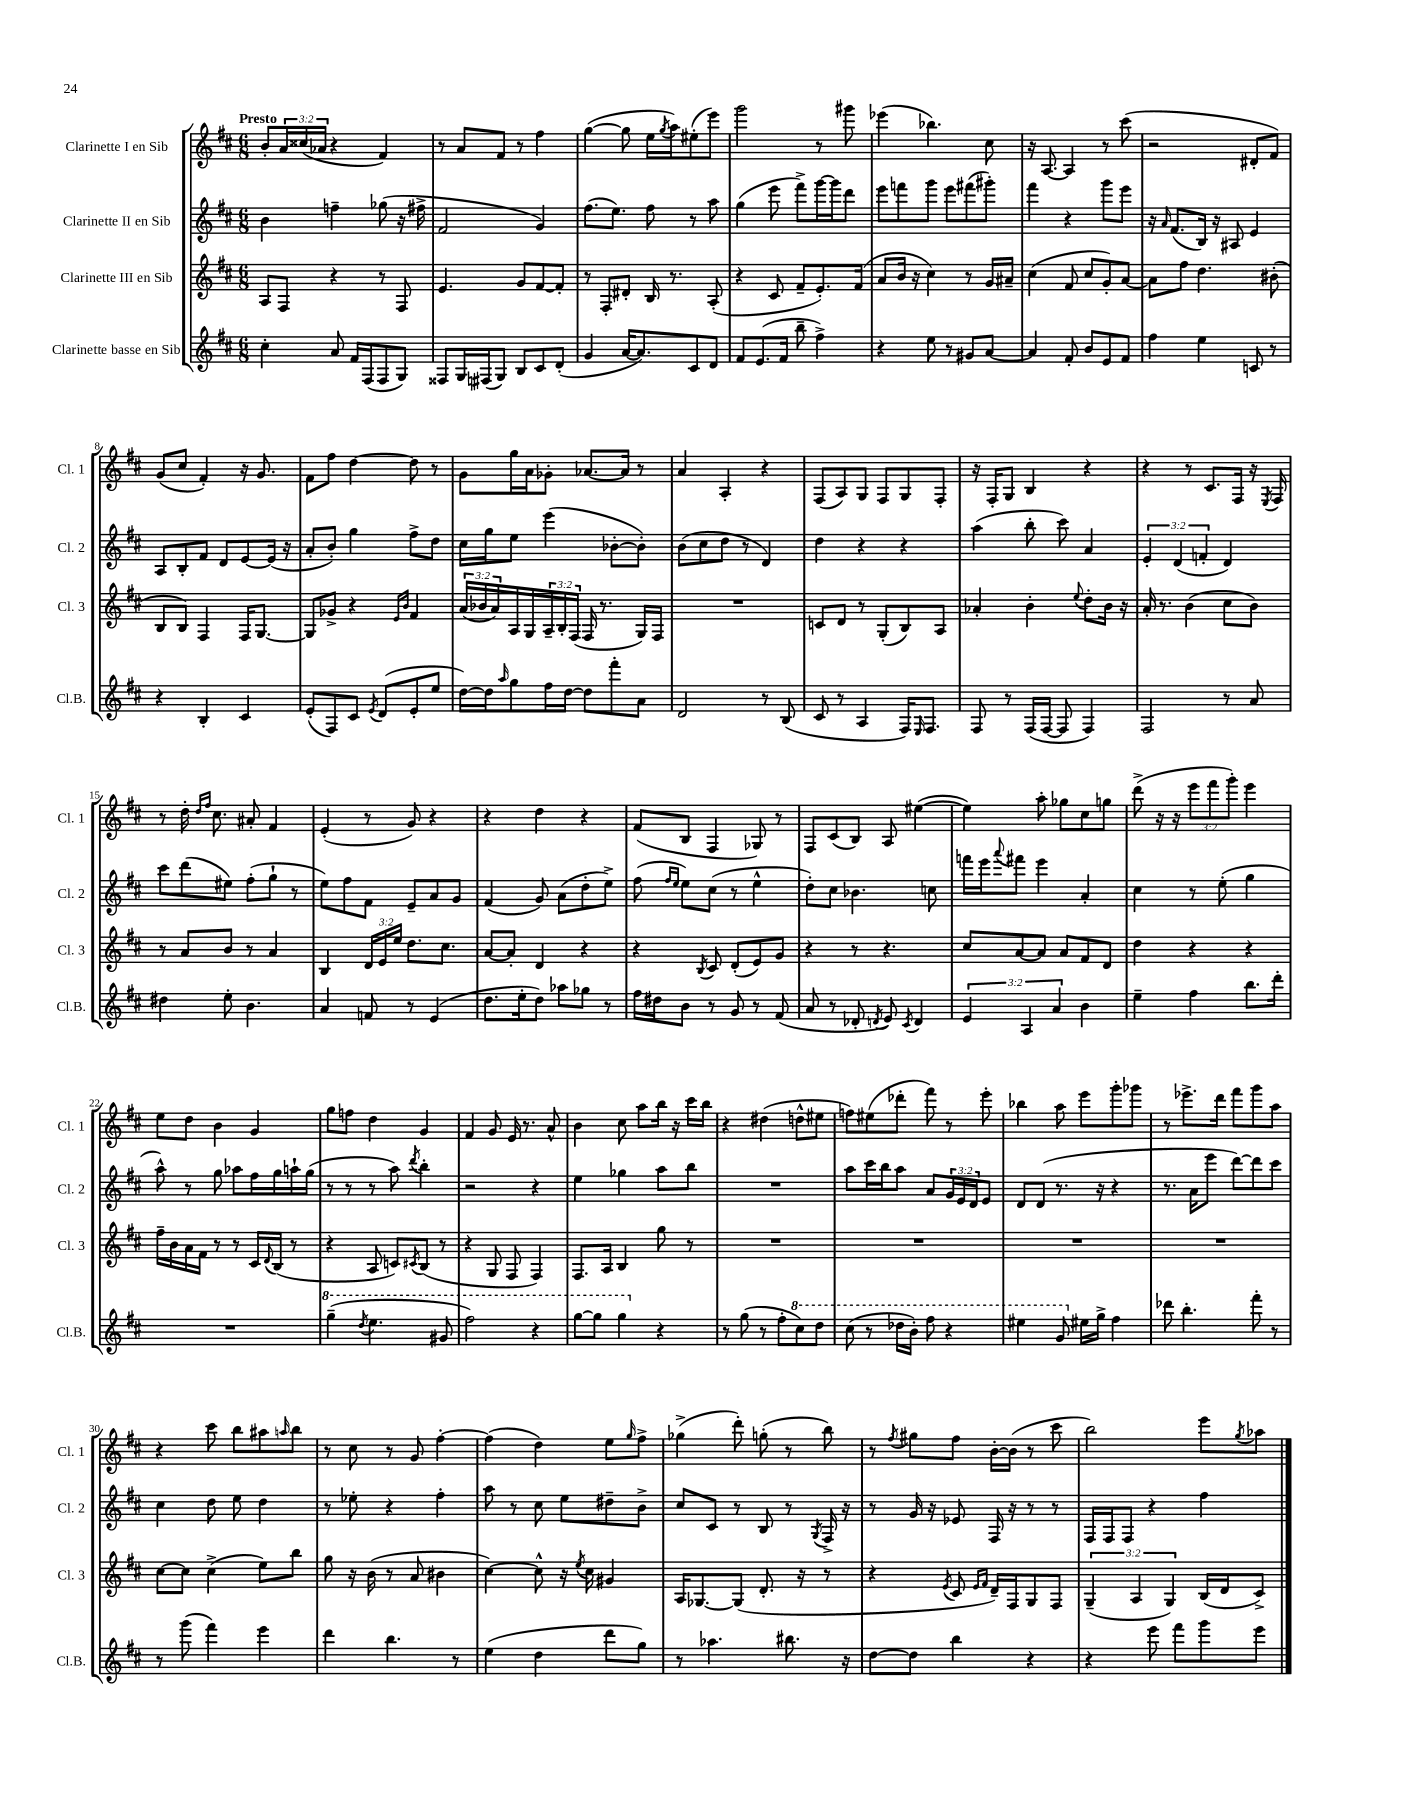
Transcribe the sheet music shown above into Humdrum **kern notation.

**kern	**kern	**kern	**kern
*staff4	*staff3	*staff2	*staff1
*clefG2	*clefG2	*clefG2	*clefG2
*k[f#c#]	*k[f#c#]	*k[f#c#]	*k[f#c#]
*M6/8	*M6/8	*M6/8	*M6/8
4cc#'	8A	4b	8b'
.	8F#	.	24a
.	.	.	(24cc##
.	.	.	24a-
8a	4r	4ff~	4r
16f#	.	.	.
(16F#	.	.	.
8F#	8r	(8gg-	4f#)
8G)	8F#	16r	.
.	.	16ff#^	.
=	=	=	=
8F##	4.e	2f#	8r
16G	.	.	8a
(16F#	.	.	.
8G)	.	.	8f#
8B	8g	.	8r
8c#	[8f#	4g)	4ff#
(8d'	8f#']	.	.
=	=	=	=
4g	8r	(8.ff#	([4gg
.	8F#'	.	.
.	.	8.ee)	.
[16a	8d#'	.	8gg]
8.a])	.	.	.
.	16B	8ff#	16ee
.	.	.	8qgg
.	8.r	.	16aa)
8c#	.	8r	(8ee#'
8d	(8A'	8aa	8eee)
=	=	=	=
8f#	4r	(4gg	2ggg
(8.e	.	.	.
.	8c#	8eee	.
16f#	.	.	.
8bb~	8f#~	8fff#^)	.
4ff#^)	8.e')	[16ggg	8r
.	.	16ggg]	.
.	.	8ddd	8ggg#
.	(16f#	.	.
=	=	=	=
4r	8a	8eee	(4eee-
.	16b	8fff	.
.	16r	.	.
8ee	4cc#)	8ggg	4.bb-)
8r	.	8eee	.
8g#	8r	(8fff#	.
[8a	16g	8ggg#')	8cc#
.	16a#~	.	.
=	=	=	=
4a]	(4cc#	4fff#	16r
.	.	.	[8.A
8f#'	8f#	4r	4A]
8b	8cc#	.	.
8e	8g')	8ggg	8r
8f#	[8a	8eee	(8ccc#
=	=	=	=
4ff#	8a]	16r	2r
.	.	16qqa	.
.	.	(8.f#	.
.	8ff#	.	.
4ee	4.dd	16B)	.
.	.	16r	.
.	.	8A#	.
8c	.	4e	8d#'
8r	(8b#'	.	8f#)
=	=	=	=
4r	8B	8A	(8g
.	8B)	8B'	8cc#
4B'	4F#	8f#	4f#')
.	.	8d	.
4c#	16F#	[8e	16r
.	[8.G	.	8.g
.	.	(16e]	.
.	.	16r	.
=	=	=	=
(8e'	8G]	8a'	8f#
8F#)	8g-^	8b')	8ff#
8c#	4r	4gg	[4dd
8qe	.	.	.
(8d	.	.	.
.	16qqe	.	.
.	16qqb	.	.
8e'	4f#	8ff#^	8dd]
8ee	.	8dd	8r
=	=	=	=
[16dd)	(24a	16cc#	8g
.	24b-	.	.
16dd]	.	16gg	.
.	24a)	.	.
16qqaa	.	.	.
8gg	16A	8ee	16gg
.	16G	.	16a
16ff#	24A~	(4eee	8g-'
.	24B'	.	.
[16dd	.	.	.
.	(24F#	.	.
8dd]	16F#	.	[8.a-
.	8.r	.	.
8fff#'	.	[8b-'	.
.	.	.	16a-]
8a	16G)	8b-'])	8r
.	16F#	.	.
=	=	=	=
2d	2.r	(8b	4a
.	.	8cc#	.
.	.	8dd	4A'
.	.	8r	.
8r	.	4d)	4r
(8B	.	.	.
=	=	=	=
8c#	8c	4dd	(8F#
8r	8d	.	8A)
4A	8r	4r	8G
.	(8G'	.	8F#
16F#)	8B)	4r	8G
16qqE	.	.	.
8.F#	.	.	.
.	8A	.	8F#'
=	=	=	=
8F#	4a-'	(4aa	16r
.	.	.	16F#'
8r	.	.	8G
(16F#	4b'	8bb'	4B
[16F#	.	.	.
8F#]	.	8ccc#)	.
.	8qqee	.	.
4F#)	8dd'	4a	4r
.	16b	.	.
.	16r	.	.
=	=	=	=
2F#	16a'	6e'	4r
.	8.r	.	.
.	.	(6d	.
.	(4b	.	8r
.	.	6f'	.
.	.	.	8.c#
8r	8cc#	4d)	.
.	.	.	16F#
8a	8b)	.	16r
.	.	.	8qE
.	.	.	16F#
=	=	=	=
4dd#	8r	8ccc#	8r
.	8a	(8ddd	16dd'
.	.	.	16qqdd
.	.	.	16qqff#
.	.	.	8.cc#
8ee'	8b	8ee#)	.
4.b	8r	(8ff#'	8a#'
.	4a	8gg`	4f#
.	.	8r	.
=	=	=	=
4a	4B	8ee)	(4e'
.	.	8ff#	.
8f	24d	8f#	8r
.	24e	.	.
.	24ee	.	.
8r	8.dd	8e~	8g)
(4e	.	8a	4r
.	8.cc#	.	.
.	.	8g	.
=	=	=	=
8.dd	[8a	(4f#	4r
.	8a']	.	.
16ee'	.	.	.
8dd)	4d	8g)	4dd
8aa-	.	(8a	.
8gg-	4r	8dd'	4r
8r	.	8ee^)	.
=	=	=	=
16ff#	4r	(8ff#	(8f#
16dd#	.	.	.
.	.	16qqff#	.
.	.	16qqee	.
8b	.	8ee)	8B
.	8qB	.	.
8r	8c#	(8cc#	4F#
8g	(8d'	8r	.
8r	8e)	4ee^^	8G-)
(8f#	8g	.	8r
=	=	=	=
8a	4r	8dd')	8F#
8r	.	8cc#	(8c#
8d-'	8r	4.b-	8B)
8qd	.	.	.
8e)	4.r	.	8A
8qc#	.	.	.
4d	.	.	([4ee#
.	.	8cc	.
=	=	=	=
6e	8cc#	16fff	4ee#])
.	.	16eee	.
.	.	8qqaaa	.
.	[8a	8fff#	.
6A	.	.	.
.	8a]	4eee	8aa'
6a	.	.	.
.	8a	.	8gg-
4b	8f#	4a'	8cc#
.	8d	.	8gg
=	=	=	=
4ee~	4dd	4cc#	(8ddd^
.	.	.	16r
.	.	.	16r
4ff#	4r	8r	12eee
.	.	.	12fff#
.	.	(8ee'	.
.	.	.	12ggg')
8.bb	4r	4gg	4eee
16ddd'	.	.	.
=	=	=	=
2.r	16ff#~	8aa^^)	8ee
.	16b	.	.
.	16a	8r	8dd
.	16f#	.	.
.	8r	8gg	4b
.	8r	8aa-	.
.	16c#	16ff#	4g
.	8qqd	.	.
.	(16B	16gg	.
.	8r	16aa`	.
.	.	(16gg	.
=	=	=	=
(4ggg~	4r	8r	8gg
.	.	8r	8ff
8qddd	.	.	.
4.eee	8A	8r	4dd
.	8c)	8aa)	.
.	8qc#	8qddd	.
.	(8B	4bb'	4g
8gg#	8r	.	.
=	=	=	=
2fff#)	4r	2r	4f#
.	8G	.	8g
.	8F#	.	16e
.	.	.	8.r
4r	4F#)	4r	.
.	.	.	8a^^
=	=	=	=
[8ggg	8.F#	4ee	4b
8ggg]	.	.	.
.	16A	.	.
4ggg	4B	4gg-	8cc#
.	.	.	8aa
4r	8gg	8aa	16bb
.	.	.	16r
.	8r	8bb	16ccc#
.	.	.	16bb
=	=	=	=
8r	2.r	2.r	4r
(8gg	.	.	.
8r	.	.	(4dd#
8ff#'	.	.	.
8ccc#)	.	.	8dd^^
8ddd	.	.	8ee#
=	=	=	=
(8ccc#	2.r	8aa	8ff)
8r	.	16ccc#	(8ee#
.	.	16bb	.
16ddd-	.	8aa	8ddd-'
16bb')	.	.	.
8fff#	.	8a	8fff#)
4r	.	24g	8r
.	.	24e	.
.	.	24d	.
.	.	8e	8eee'
=	=	=	=
4eee#	2.r	8d	4bb-
.	.	(8d	.
8gg	.	8.r	8aa
16ee#	.	.	8eee
16gg^	.	16r	.
4ff#	.	4r	8ggg'
.	.	.	8ggg-
=	=	=	=
8ddd-	2.r	8.r	8r
4.bb'	.	.	8.eee-^
.	.	16a	.
.	.	8eee	.
.	.	.	16ddd
.	.	[8ddd)	8fff#
8fff#'	.	8ddd]	8ggg
8r	.	8ccc#	8aa
=	=	=	=
8r	[8cc#	4cc#	4r
(8ggg	8cc#]	.	.
4fff#)	(4cc#^	8dd	8ccc#
.	.	8ee	8bb
4eee	8ee)	4dd	8aa#
.	.	.	16qqaa
.	8bb	.	8bb
=	=	=	=
4ddd	8gg	8r	8r
.	16r	8ee-'	8cc#
.	(16b	.	.
4.bb	8r	4r	8r
.	8a	.	8g
.	4b#	4ff#'	[4ff#'
8r	.	.	.
=	=	=	=
(4ee	[4cc#)	8aa	(4ff#]
.	.	8r	.
4dd	8cc#^^]	8cc#	4dd)
.	16r	8ee	.
.	8qee	.	.
.	16cc#	.	.
8ddd	4g#	8dd#~	8ee
.	.	.	16qqgg
8gg)	.	8b^	8ff#^
=	=	=	=
8r	16A	8cc#	(4gg-^
.	[8.G-	.	.
4.aa-	.	8c#	.
.	(8G-]	8r	8ddd')
.	8.d'	8B	(8gg'
8.bb#	.	8r	8r
.	16r	.	.
.	.	8qG	.
.	8r	16F#^	8bb)
16r	.	16r	.
=	=	=	=
[8dd	4r	8r	8r
.	.	.	8qff#
8dd]	.	16g	8gg#
.	.	16r	.
.	8qe	.	.
4bb	8c#	8e-	8ff#
.	16qqe	.	.
.	16qqf#	.	.
.	16d~)	16F#	[16b'
.	16F#	16r	(16b]
4r	8G	8r	8r
.	8F#	8r	8ccc#
=	=	=	=
4r	(6G~	16F#	2bb)
.	.	16F#	.
.	.	8F#	.
.	6A	.	.
8eee	.	4r	.
.	6G)	.	.
8fff#	.	.	.
8ggg	(16B	4ff#	8eee
.	16d	.	.
.	.	.	8qgg
8eee	8c#^)	.	8aa-
==	==	==	==
*-	*-	*-	*-
